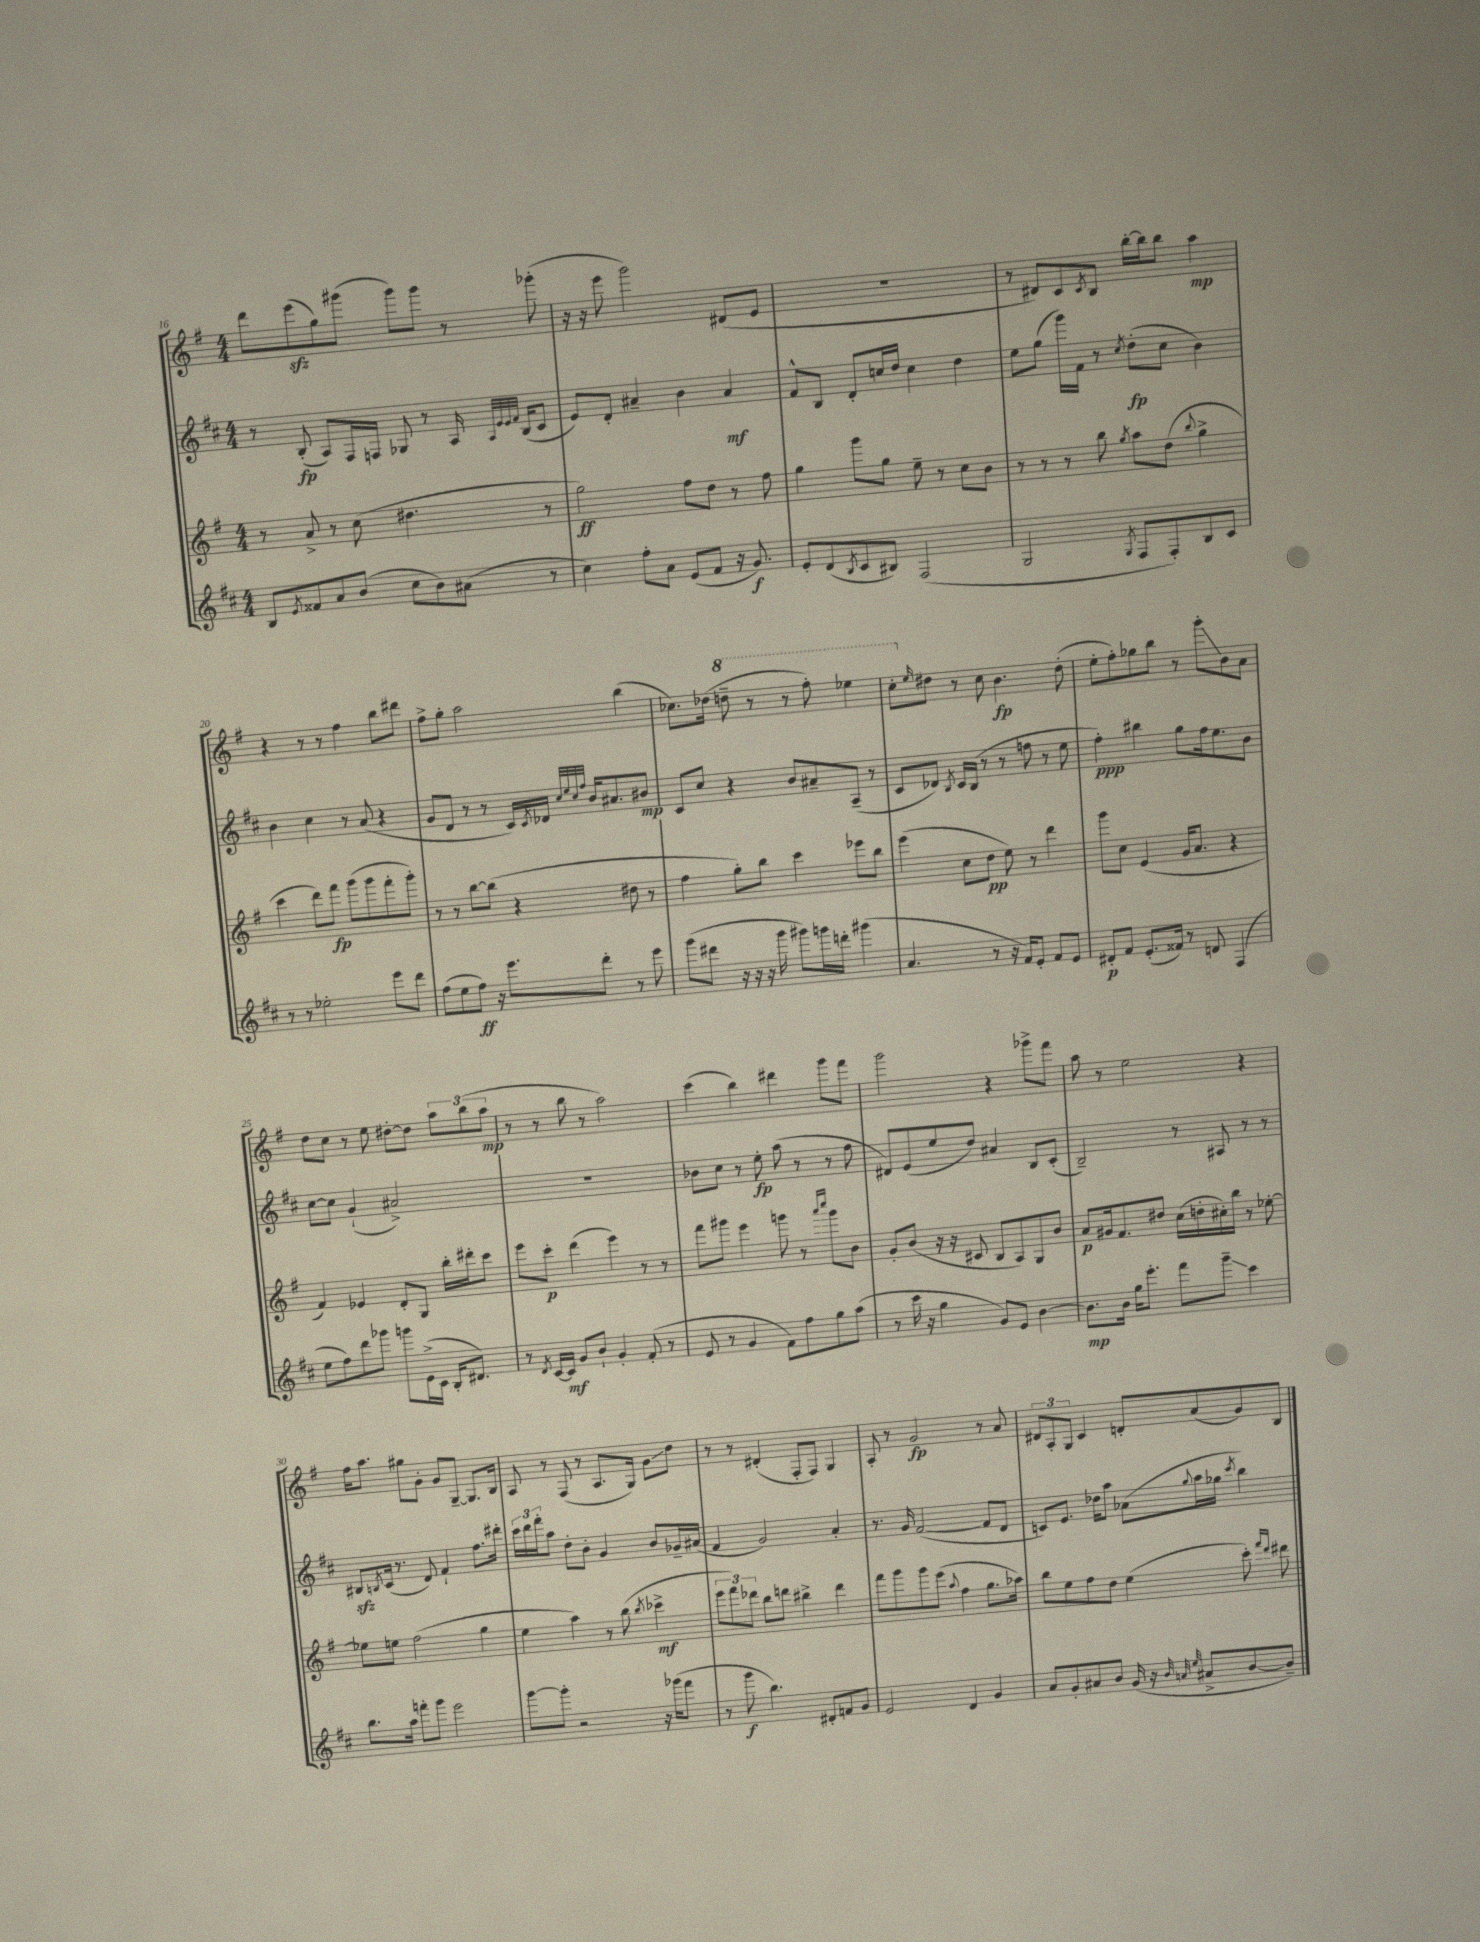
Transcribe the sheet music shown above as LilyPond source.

<<
\new StaffGroup <<
\new Staff = "s0" {
    \clef treble \key g \major \numericTimeSignature \time 4/4
    d'''8 e'''8\sfz( g''8) gis'''8( gis'''8) gis'''8 r8 ges'''8-.( |
    r16 r16 e'''8 g'''2) dis'8( e'8 |
    R1 |
    r8 dis'8) c'8 \acciaccatura { c'8 } b8 b''16~-. b''16 b''8 a''4\mp |
    r4 r8 r8 fis''4 b''8 dis'''8 |
    fis''8-> g''8-. a''2 b''4( |
    ces''8.) des''16( \ottava #1 d'''!8-- r8 r8 fis'''8-.) ees'''4 |
    c'''8-. \ottava #0 \grace { e''16 } dis''8 r8 c''8 b'4.\fp dis''8-.( |
    e''8-. fis''8-.) ges''8 b''8 r8 g'''8-.\glissando b'8 a'8 |
    d''8 c''8 r8 e''8 dis''8~-. dis''8 \tuplet 3/2 { a''8 b''8( a''8\mp } |
    r8 r8 b''8 r8 a''2) |
    c'''4( b''4) dis'''4 g'''8 fis'''8 |
    g'''2 r4 ges'''8-> fis'''8 |
    a''8 r8 e''2 r4 |
    fis''16 a''8. gis''8 g'8-. g'8 g8~-- g8. b16 |
    a8 r8 fis8( r8 a8. g16) g'8\glissando d''8 |
    r8 r8 dis'4-.( fis8-. fis8) g4 |
    a8-. r8 g'2\fp r8 a'8 |
    \tuplet 3/2 { dis'8 a8-. g8 } c'4 d'8-. a'8( g'8) b8 \bar "|." |
}
\new Staff = "s1" {
    \clef treble \key d \major \numericTimeSignature \time 4/4
    r8 b8-.\fp( a8) fis16 f16 ges8 r8 a16 \grace { a32 e'32 e'32 fis'32 } b16( cis'8 |
    e'8) d'8-. ais'4-- b'4 ais'4\mf |
    fis'8-^ b8 d'8-. c''16 d''16 c''4 d''4 |
    e''8 g''8( g'''16) fis'16 r8 \acciaccatura { cis''8 } d''8-.\fp( cis''8 b'4) |
    b'4 cis''4 r8 a'8( r4 |
    g'8 d'8 r8 r8 cis'16) \acciaccatura { cis'8 } des'16 \grace { cis''32 e''32 cis''32 fis''32 } b'16 ais'8. bis'8\mp |
    cis'8 cis''8 r4 b'8 ais'8-- a8--( r8 |
    cis'8 des'8) \acciaccatura { b8 } cis'16 b16( r8 r8 f''8 r8 e''8 |
    fis''4-.\ppp) bis''4 g''8 fis''16 e''8. b'8 |
    cis''8~ cis''8 g'4-!( ais'2->) |
    R1 |
    bes'8 cis''8 r8 e''8-.\fp a''8( r8 r8 fis''8 |
    dis'8) e'8( e''8 d''8) ais'4 b8 cis'8-.( |
    b2--) r8 ais8 r8 r8 |
    bis8\sfz \acciaccatura { b8 } cis'16( r8. d'8) fis'4-! fis''8. dis'''16-. |
    \tuplet 3/2 { cis'''16 d'''16 fis'''16-. } a''8 d''8-. b'8-. g'4 b'8 ges'16-- ais'16( |
    fis'4 g'2) a'4-. |
    r8. g'16 fis'2~( fis'8 d'8 |
    c'8) e'8. des''16 a''8 aes'8( \appoggiatura { g''8 } a''16 ges''16 \acciaccatura { cis'''8 } b''4) \bar "|." |
}
\new Staff = "s2" {
    \clef treble \key g \major \numericTimeSignature \time 4/4
    r8 a'8-> r8 c''8( dis''4. r8 |
    g''2\ff) fis''8 d''8 r8 fis''8 |
    g''4 g'''8 g''8 e''8-- r8 c''8 b'8 |
    r8 r8 r8 b''8 \acciaccatura { g''8 } a''8 d''8( \appoggiatura { b''8 } g''4-> |
    c'''4 d'''8) fis'''8\fp g'''8( g'''8 fis'''8-. g'''8-.) |
    r8 r8 b''8~ b''8( r4 dis''8 r8 |
    fis''4 g''8-.) b''8 c'''4 ees'''8 b''8 |
    e'''4( c''8 d''8\pp e''8) r8 d'''4 |
    g'''8 c''8 e'4( g'16 a'8. r4 |
    fis'4) ees'4 d'8-. g8 b''16-. dis'''16-. c'''8 |
    e'''8 c'''8-.\p d'''4( e'''4) r8 r8 |
    fis'''8 gis'''8 e'''4 g'''8 r8 \grace { a'''16 c''''16 } g'''8 b'8 |
    g'8-. b'8( r16 r16 cis'8 b8 a8) g8 b'8 |
    a'8\p gis'16 fis'8. dis''8 c''16( d''16-. cis''16-.) b''16 r8 ees''8~-. |
    ees''8 e''8 fis''2( g''4 |
    e''4 a''4) r8 b''8( \acciaccatura { b''8 } ces'''4->\mf |
    \tuplet 3/2 { e'''8 fis'''8) des'''8 } b''8 d'''8 bis''4-> d'''4 |
    fis'''8 g'''8 g'''8 e'''8( \appoggiatura { a''8 } fis''4 g''8. aes''16) |
    b''8 e''8 fis''8 d''8 e''4( c'''8-.) \grace { fis'''16 d'''16 } dis'''8 \bar "|." |
}
\new Staff = "s3" {
    \clef treble \key d \major \numericTimeSignature \time 4/4
    b8 \acciaccatura { e'8 } fisis'8 a'8 b'8( cis''8 b'8) ais'8( r8 |
    cis''4) fis''8-. a'8 e'8( fis'8 r16 g'8.\f) |
    e'8-. d'8( \acciaccatura { b8 } cis'8 bis8) fis2( |
    g2 \acciaccatura { g8 } fis8 fis8-.) b8 cis'8 |
    r8 r8 ees''2-. e'''8 d'''8 |
    fis''8( e''8 fis''8\ff) r16 e'''8. d'''8-. r8 e'''8 |
    g'''8( dis'''8 r16 r16 r16 g'''16 gis'''8) g'''16 d'''16-. gis'''4( |
    a'4. r8 r16 fis'16) e'8-. fis'8 e'8 |
    dis'8-.\p fis'8 e'8.-.( fisis'16) r8 d'8 fis4( |
    e''8 fis''8) d'''8 ges'''8 g'''8 e'16->( cis'16 b16-. dis'8.) |
    r8 \acciaccatura { d'8 } cis'16~ cis'16\mf g'8 b'8-! g'4-. fis'8-.( r8 |
    e'8 r8 g'4 fis'8) fis''8 g''8 a''8( |
    r8 cis'''16 r16 g''4 g'8) e'8 b'4~ |
    b'8.\mp b'16 g''16 e'''8.-. fis'''8 g'''8--\glissando cis'''4 |
    b''8. a''16 f'''8-. g'''8 e'''2 |
    g'''8~ g'''8-. r2 r16 ges'''16( fis'''8 |
    r8 g'''8\f b''4.) dis'8-. f'8 g'8 |
    e'2 d'4 g'4 |
    a'8 g'8-. ais'8 b'8 g'16( r16 \grace { b'32 a'32 e''32 } ais'8-> b'8~ b'8--) \bar "|." |
}
>>
>>
\layout { \context { \Score currentBarNumber = #16 } }
